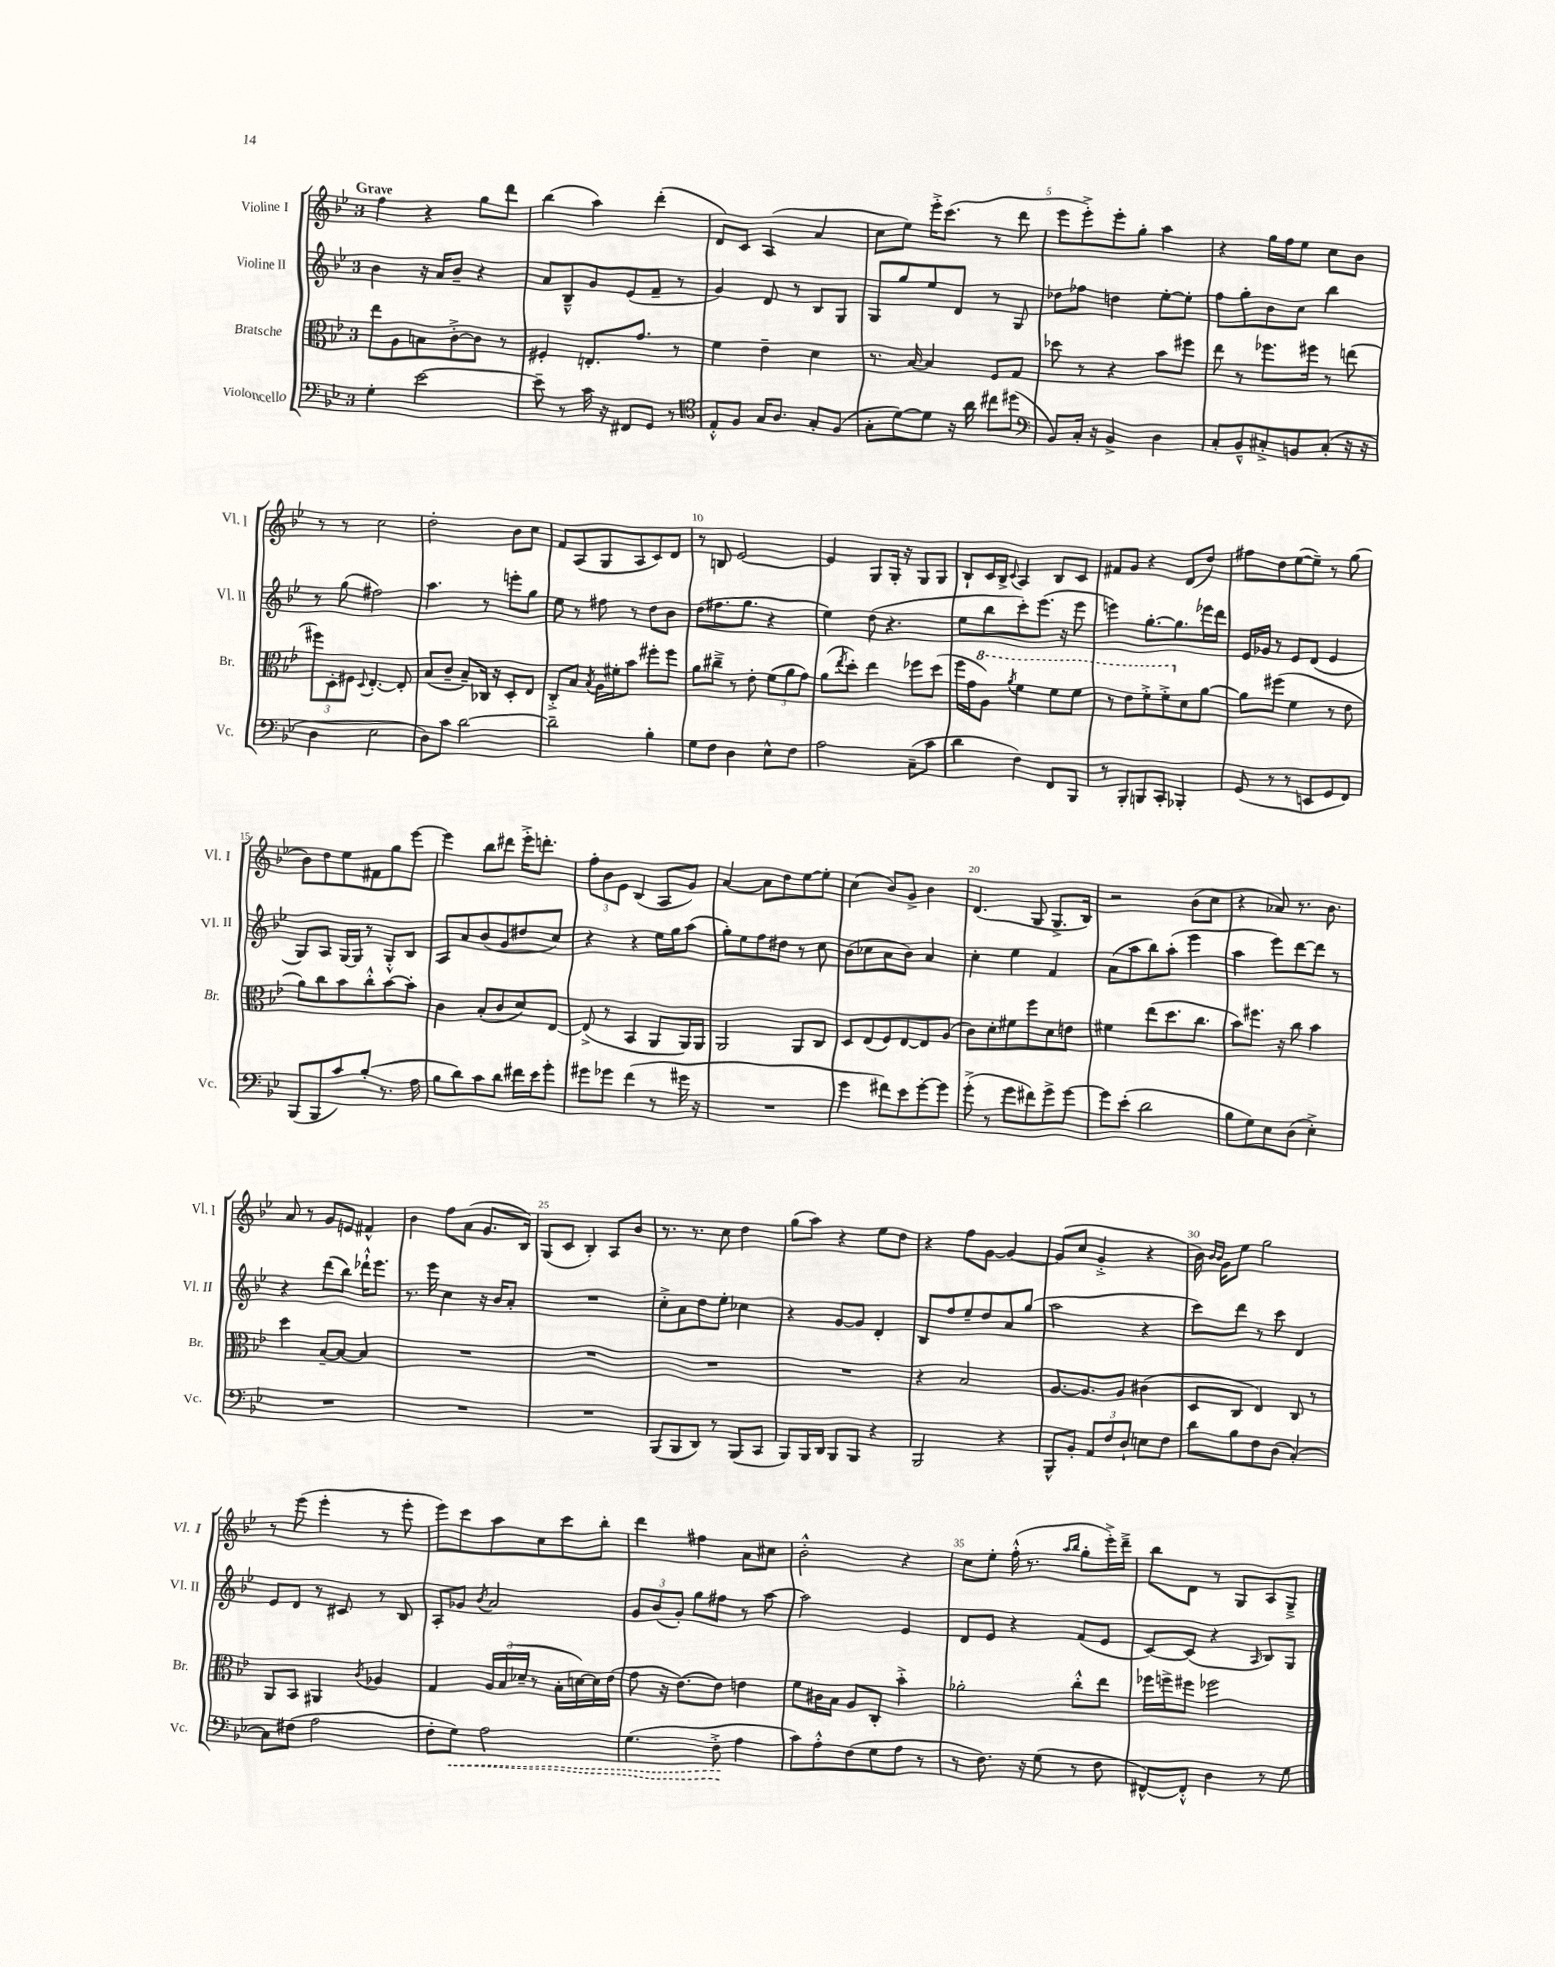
<<
\new StaffGroup <<
\new Staff = "s0" \with { instrumentName = "Violine I" shortInstrumentName = "Vl. I" } {
    \clef treble \key bes \major \once \override Staff.TimeSignature.style = #'single-digit \time 3/4 \tempo "Grave"
    f''4 r4 g''8 d'''8 |
    bes''4( a''4) d'''4-.( |
    d'8) c'8 a4( a'4 |
    c''8 ees''8) ees'''16-.-> c'''8.( r8 d'''8 |
    ees'''8 ees'''8-.->) ees'''8-. g''8-. a''4 |
    r4 g''16 f''16 ees''8 c''8 bes'8 |
    r8 r8 c''2 |
    d''2-. bes'8 c''8 |
    f'8 a8( g8 a8 c'8) d'8 |
    r8 b8 ees'2~ |
    ees'4 g8 g16-. r16 g8 g8 |
    bes8-! c'16 bes16-> \appoggiatura { c'8 } a4 bes8 c'8 |
    fis'8 g'8 r4 d'8( d''8) |
    fis''8 d''8 ees''8~( ees''8--) r8 g''8( |
    bes'8) d''8 ees''8 fis'8 g''8 ees'''8~ |
    ees'''4 bes''8 dis'''8 ees'''16-.-> d'''8.-. |
    \tuplet 3/2 { f''8-. bes'8 ees'8 } bes4( a8 g'8) |
    a'4~ a'8 d''8 ees''8~ ees''8-. |
    c''4( bes'8) g'8-> bes'4 |
    d'4.( g8 g8.-> bes16) |
    r2 bes'8( c''8 |
    r4 aes'8) r8. bes'8. |
    a'8 r8 g'8 e'8 fis'4-^ |
    bes'4 f''8 a'8( g'8. bes16) |
    g8( c'8 bes4-.) a8 bes'8 |
    r8. r8. c''8 d''4 |
    g''8( a''8) r4 ees''8 d''8 |
    r4 f''8 g'8~ g'4~ |
    g'8( c''8 g'4-.-> r4 |
    bes'16) \grace { bes'16 bes'16 } g'16 ees''8 g''2 |
    r8 ees'''8( ees'''4-. r8 ees'''8-. |
    ees'''8) c'''8 a''8 c''8 c'''8 bes''8-. |
    d'''4 fis''4 a'8 cis''8 |
    bes'2-.-^ r4 |
    c''8 ees''8-. f''16-.-^( r8. \grace { a''16 bes''16 } g''8-. ees'''16-.->) d'''16---> |
    bes''8 d'8 r8 g8 a8 g8---> \bar "|." |
}
\new Staff = "s1" \with { instrumentName = "Violine II" shortInstrumentName = "Vl. II" } {
    \clef treble \key bes \major \once \override Staff.TimeSignature.style = #'single-digit \time 3/4
    bes'4 r16 a'16 bes'8-- r4 |
    a'8 bes8---^ g'8 ees'8( f'8-- r8 |
    g'4) d'8 r8 bes8 g8 |
    g8 g''8 ees''8 d'8 r8 g8 |
    des''8 fes''8 d''4 ees''8~-. ees''8-. |
    f''8 g''8-. bes'8 c''8 bes''4 |
    r8 g''8( fis''2) |
    a''4. r8 e'''8-. g''8 |
    ees''8 r8 fis''8 r8 d''8 bes'8 |
    d''8( fis''8. g''8. r4 |
    ees''4) d''8( r4. |
    ees''8 bes''8 c'''8-.) ees'''8.( r16 ees'''8 |
    e'''4) g''8.~-. g''8. ees'''16 d'''16 |
    ees'16 ges'16 r8 ees'8 d'8( ees'4 |
    g8) a8 g16~ g16 r8 g8-.-^ bes8 |
    a8 a'8 bes'8( g'8 dis''8 c''8) |
    r4 r4 ees''16 g''16 a''8( |
    g''8-.) ees''8 f''8 dis''8 r8 c''8 |
    bes'8( ces''8 a'8 bes'8) a'4 |
    c''4-. ees''4 f'4 |
    a'8( a''8 bes''8) a''8-.( ees'''4 |
    a''4 ees'''8) d'''8~ d'''8 r8 |
    r4 d'''8( bes''8) des'''16-!-^ ees'''8. |
    r8. ees'''16 c''4 r16 bes'16 a'8-. |
    R2. |
    c''8-.-> a'8 d''8 ees''8-. ces''4 |
    r4 g'8~ g'8 d'4-. |
    bes8 f''8 ees''8-- d''8 a'8 g''8( |
    a''2 r4 |
    c'''8) d'''8 r8 c'''8 d'4 |
    ees'8 d'8 r8 cis'8 r8 bes8 |
    a8-. ges'8 \acciaccatura { bes'8 } a'2 |
    \tuplet 3/2 { g'8 bes'8( g'8-.) } g''8 fis''8 r8 a''8~ |
    a''2 ees'4 |
    d'8 ees'8 r4 f'8( ees'8 |
    c'8~) c'8( r4 \grace { a16 } bes8) g8 \bar "|." |
}
\new Staff = "s2" \with { instrumentName = "Bratsche" shortInstrumentName = "Br." } {
    \clef alto \key bes \major \once \override Staff.TimeSignature.style = #'single-digit \time 3/4
    ees''8 a8 b8 c'8~-.-> c'8 r8 |
    fis4-. e8.-. g'8. r8 |
    f'4 ees'4-- d'4 |
    r8. bes16~ bes4 f8 g8 |
    des''8 r8 r4 bes'8 fis''8 |
    ees''8 r8 fes''8. fis''16 r8 e''8( |
    \tuplet 3/2 { fis''8) d8-. fis8 } \appoggiatura { d8 } ees4.~-. ees8-. |
    bes8( c'8-- bes8--) ces16 r16 d8-. ees8 |
    c8-.-> bes8 \acciaccatura { bes8 } a16 fis'16-. bes'8 fis''8-. fis''8 |
    a'8 cis''8---> r8 ees'8-. \tuplet 3/2 { f'8( a'8 g'8) } |
    a'8( \acciaccatura { ees''8 } d''8-.) ees''4 fes''8 d''8( |
    f''16 g'16 \ottava #1 a'8) \acciaccatura { a''8 } f''4 f''8 f''8 |
    r8 ees''8 f''8-.-> f''8-.-> \ottava #0 d'8 a'8~ |
    a'8 fis''8( f'4 r8 ees'8 |
    a'8) c''8 bes'8 c''8-.-^ bes'8~ bes'8-. |
    c'4 bes8-.( c'8 d'8) ees8~ |
    ees8->( r8 bes,4 a,8 a,16) a,16 |
    a,2 a,8 c8 |
    d8 ees8( f8) ees8~ ees8 a8( |
    c'8) d'8-. fis'8 f''8 d'8 e'8 |
    fis'4 ees''8( d''8. c''8. |
    bes'8) fis''8. r16 c''8 bes'4 |
    d''4 bes8~-- bes8~ bes4 |
    R2. |
    R2. |
    R2. |
    R2. |
    r4 bes2 |
    a8.~ a8. a8 cis'4( |
    d8 c8 ees4) c8 r8 |
    a,8 bes,8 ais,4 \acciaccatura { c'8 } aes4 |
    g4 \tuplet 3/2 { a16 bes16( des'16-- } r8 bes16-. d'16~) d'16 ees'16( |
    g'8 r16 ees'8.~) ees'8 e'4 |
    f'8 cis'16 bes16 a8 c8-. bes'4-.-> |
    aes'2-. c''8-.-^ ees''8 |
    fes''16 f''16-> fis''8 fes''2 \bar "|." |
}
\new Staff = "s3" \with { instrumentName = "Violoncello" shortInstrumentName = "Vc." } {
    \clef bass \key bes \major \once \override Staff.TimeSignature.style = #'single-digit \time 3/4
    g4-. ees'2~ |
    ees'8-- r8 c'16 r16 fis,8 g,8 r8 |
    \clef tenor ees8-.-^ f8 g16 a8. g8-. f8( |
    g8-. d'8~) d'8 r16 a'16 cis''8 dis''8( |
    \clef bass bes,8) c16-. r16 bes,4-> d4 |
    c8-. bes,8---^ cis8-.-> b,8 cis8-.( r16 r16 |
    d4 ees2 |
    d8) c'8 d'2~ |
    d'2-- bes4-. |
    g8 f8 d4 ees8-^ f8 |
    a2 c8--( c'8 |
    d'4 f4) f,8 bes,,8 |
    r8 bes,,8-. b,,8 c,8-. bes,,4-. |
    g,8( r8 r8 e,8 g,8 f,8) |
    bes,,8( bes,,8 c'8) bes8-.( r8. a16 |
    bes8 d'8) c'8 d'8 fis'16 ees'16 g'8-. |
    gis'8 ges'8 f'4( r8 gis'16 r16 |
    R2. |
    g'4 fis'8) ees'8 g'8~-. g'8 |
    g'8-.->( r8 g'8 fis'8) g'8-> g'8~ |
    g'8 ees'8-.( d'2 |
    bes8 g8) ees8 d8( ees4-.->) |
    R2. |
    R2. |
    R2. |
    bes,,8( bes,,8 d,8) r8 bes,,8( c,8 |
    bes,,8) bes,,16 d,16 bes,,8 bes,,8 r4 |
    bes,,2 r4 |
    bes,,8-^ bes,8-. \tuplet 3/2 { a,8 f8 d8-! } e8 f8 |
    d'8 bes8 f8 d8( c4~-.) |
    c8 fis8( a2 |
    f8-. \once \override Hairpin.style = #'dashed-line g8\<) a2 |
    g4.( f8-.->\! a4 |
    c'8) a8-.-^ f8( g8 a8 r8 |
    r8 f8.) r16 g8( r8 f8 |
    fis,8~-^) fis,8-.-^ d4 r8 g8 \bar "|." |
}
>>
>>
\layout { \context { \Score \override BarNumber.break-visibility = ##(#f #t #t) barNumberVisibility = #(every-nth-bar-number-visible 5) } }
